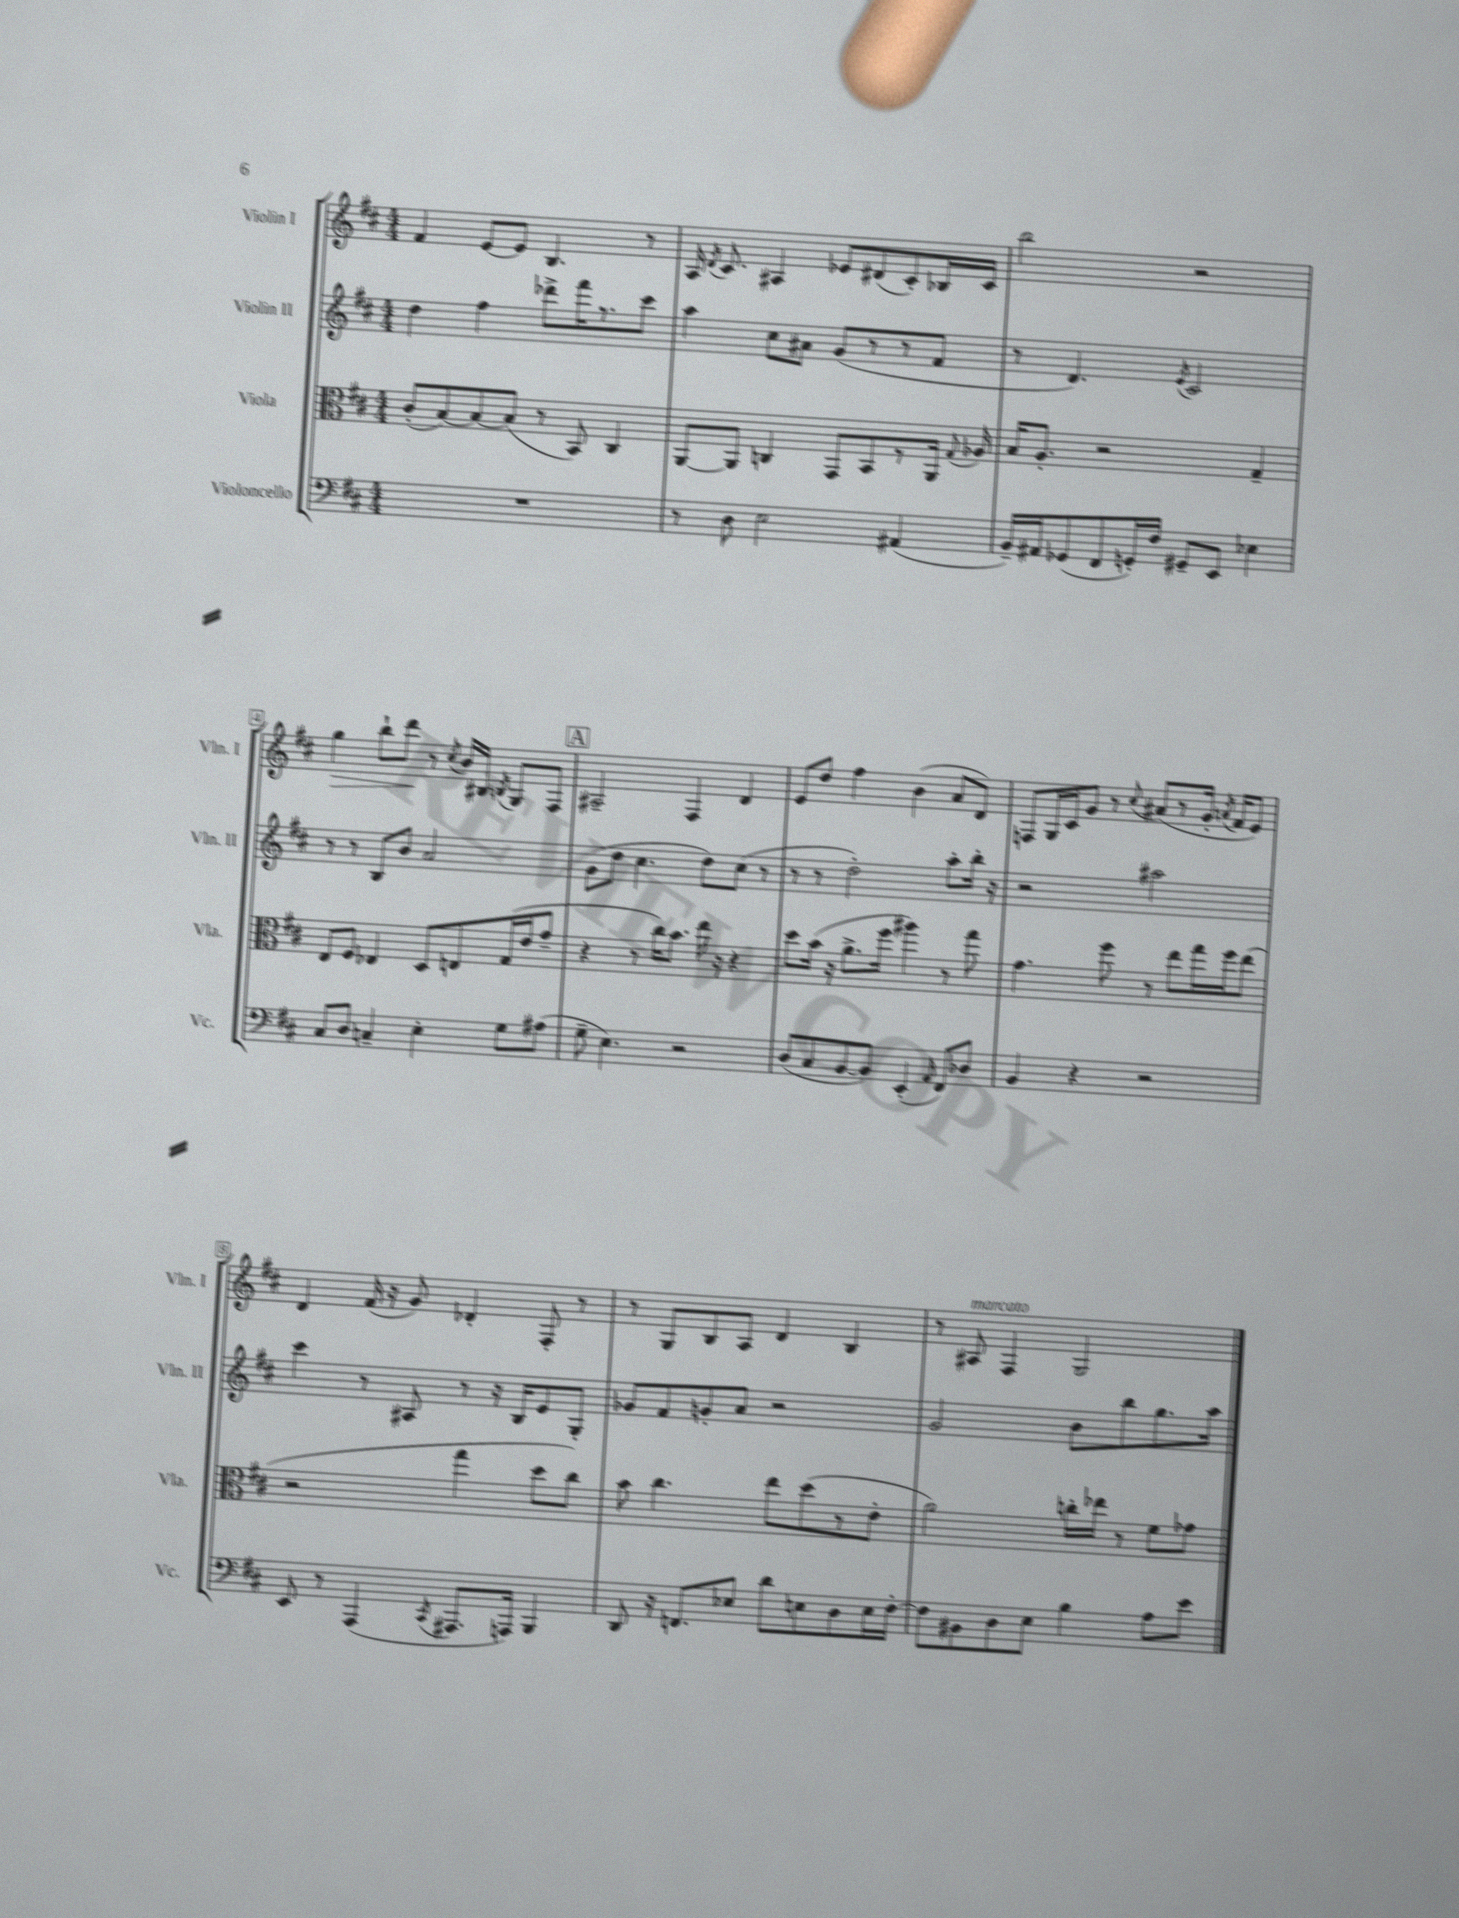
<<
\new StaffGroup <<
\new Staff = "s0" \with { instrumentName = "Violin I" shortInstrumentName = "Vln. I" } {
    \clef treble \key d \major \numericTimeSignature \time 4/4
    \autoBeamOff fis'4 e'8[~ e'8] b4. r8 |
    a16 \acciaccatura { d'8 } cis'8. ais4 ees'8[ dis'8( cis'8-.) bes16 cis'16] |
    b''2 r2 |
    g''4\> b''8[-! d'''8]\! r8 \acciaccatura { cis''8 } b'16[ bis16] \acciaccatura { b8 } g8[ fis8] |
    \mark \markup { \box "A" } ais2-- fis4 d'4 |
    e'8[ d''8] fis''4 b'4( a'8[ d'8]) |
    f8[ g16 cis'16 g'8] r8 \appoggiatura { cis''8 } ais'8[( r8 g'16]-. \acciaccatura { a'8 } fis'16[ e'8]) |
    d'4 fis'16( r16 g'8) des'4-. fis8-. r8 |
    r8 g8[ b8 a8] d'4 b4 |
    r8 ais8^\markup { \italic "marcato" } fis4 g2 \bar "|." |
}
\new Staff = "s1" \with { instrumentName = "Violin II" shortInstrumentName = "Vln. II" } {
    \clef treble \key d \major \numericTimeSignature \time 4/4
    \autoBeamOff d''4 fis''4 des'''8[-> fis'''16 r8. cis'''8] |
    a''4 cis''8[ ais'8] g'8[( r8 r8 fis'8] |
    r8 d'4.) \acciaccatura { e'8 } cis'2 |
    r8 r8 b8[ b'8] a'2 |
    \mark \markup { \box "A" } g'8[( d''8] cis''4. d''8[) cis''8]( r8 |
    r8 r8 d''2-.) a''8[-. b''16]-. r16 |
    r2 ais''2 |
    cis'''4 r8 ais8 r8 r16 b16[ e'8 g8]-. |
    ges'8[ fis'8 g'8-. a'8] r2 |
    g'2 b'8[ b''8 g''8. a''16] \bar "|." |
}
\new Staff = "s2" \with { instrumentName = "Viola" shortInstrumentName = "Vla." } {
    \clef alto \key d \major \numericTimeSignature \time 4/4
    \autoBeamOff cis'8[-.( b8~) b8~ b8]( r8 b,8) cis4 |
    a,8[~ a,8] c4 g,8[ b,8 r8 a,16] \appoggiatura { g8 } aes16 |
    b16[ a8.]-. r2 g4-- |
    e8[ fis8] ees4 d8[ e8 g16( e'16 g'8]-- |
    \mark \markup { \box "A" } r4 r8 cis''16[) b'8.] e''16 r16 r4 |
    d''8[ b'16]( r16 a'8.[-> fis''16] ais''4) r8 g''8 |
    g'4. fis''8 r8 e''8[ g''16 fis''16 e''8]( |
    r2 g''4 d''8[ cis''8]) |
    b'8 cis''4. e''8[ d''8( r8 e'8]-. |
    a'2) c''16[-. ees''16] r8 fis'8[ ges'8] \bar "|." |
}
\new Staff = "s3" \with { instrumentName = "Violoncello" shortInstrumentName = "Vc." } {
    \clef bass \key d \major \numericTimeSignature \time 4/4
    \autoBeamOff R1 |
    r8 d8 e2 ais,4( |
    b,16[--) ais,16 ges,8( fis,8 g,16-.) fis16] gis,8[-- e,8] ees4 |
    cis8[ d8] c4-- e4-. g8[ ais8]( |
    \mark \markup { \box "A" } g8-- e4.) r2 |
    d8[( cis8 b,8~ b,8]) e,4-.( \grace { a,16 } fis,8[) des8] |
    b,4 r4 r2 |
    e,8 r8 a,,4( \acciaccatura { cis,8 } ais,,8.[ a,,16]) b,,4 |
    d,8 r16 f,8.[ ees8] d'8[ e8 d8 e16 fis16]~-. |
    fis8[ bis,8 d8 e8] b4 a8[ e'8] \bar "|." |
}
>>
>>
\layout { \context { \Score \override BarNumber.stencil = #(make-stencil-boxer 0.1 0.3 ly:text-interface::print) } }
